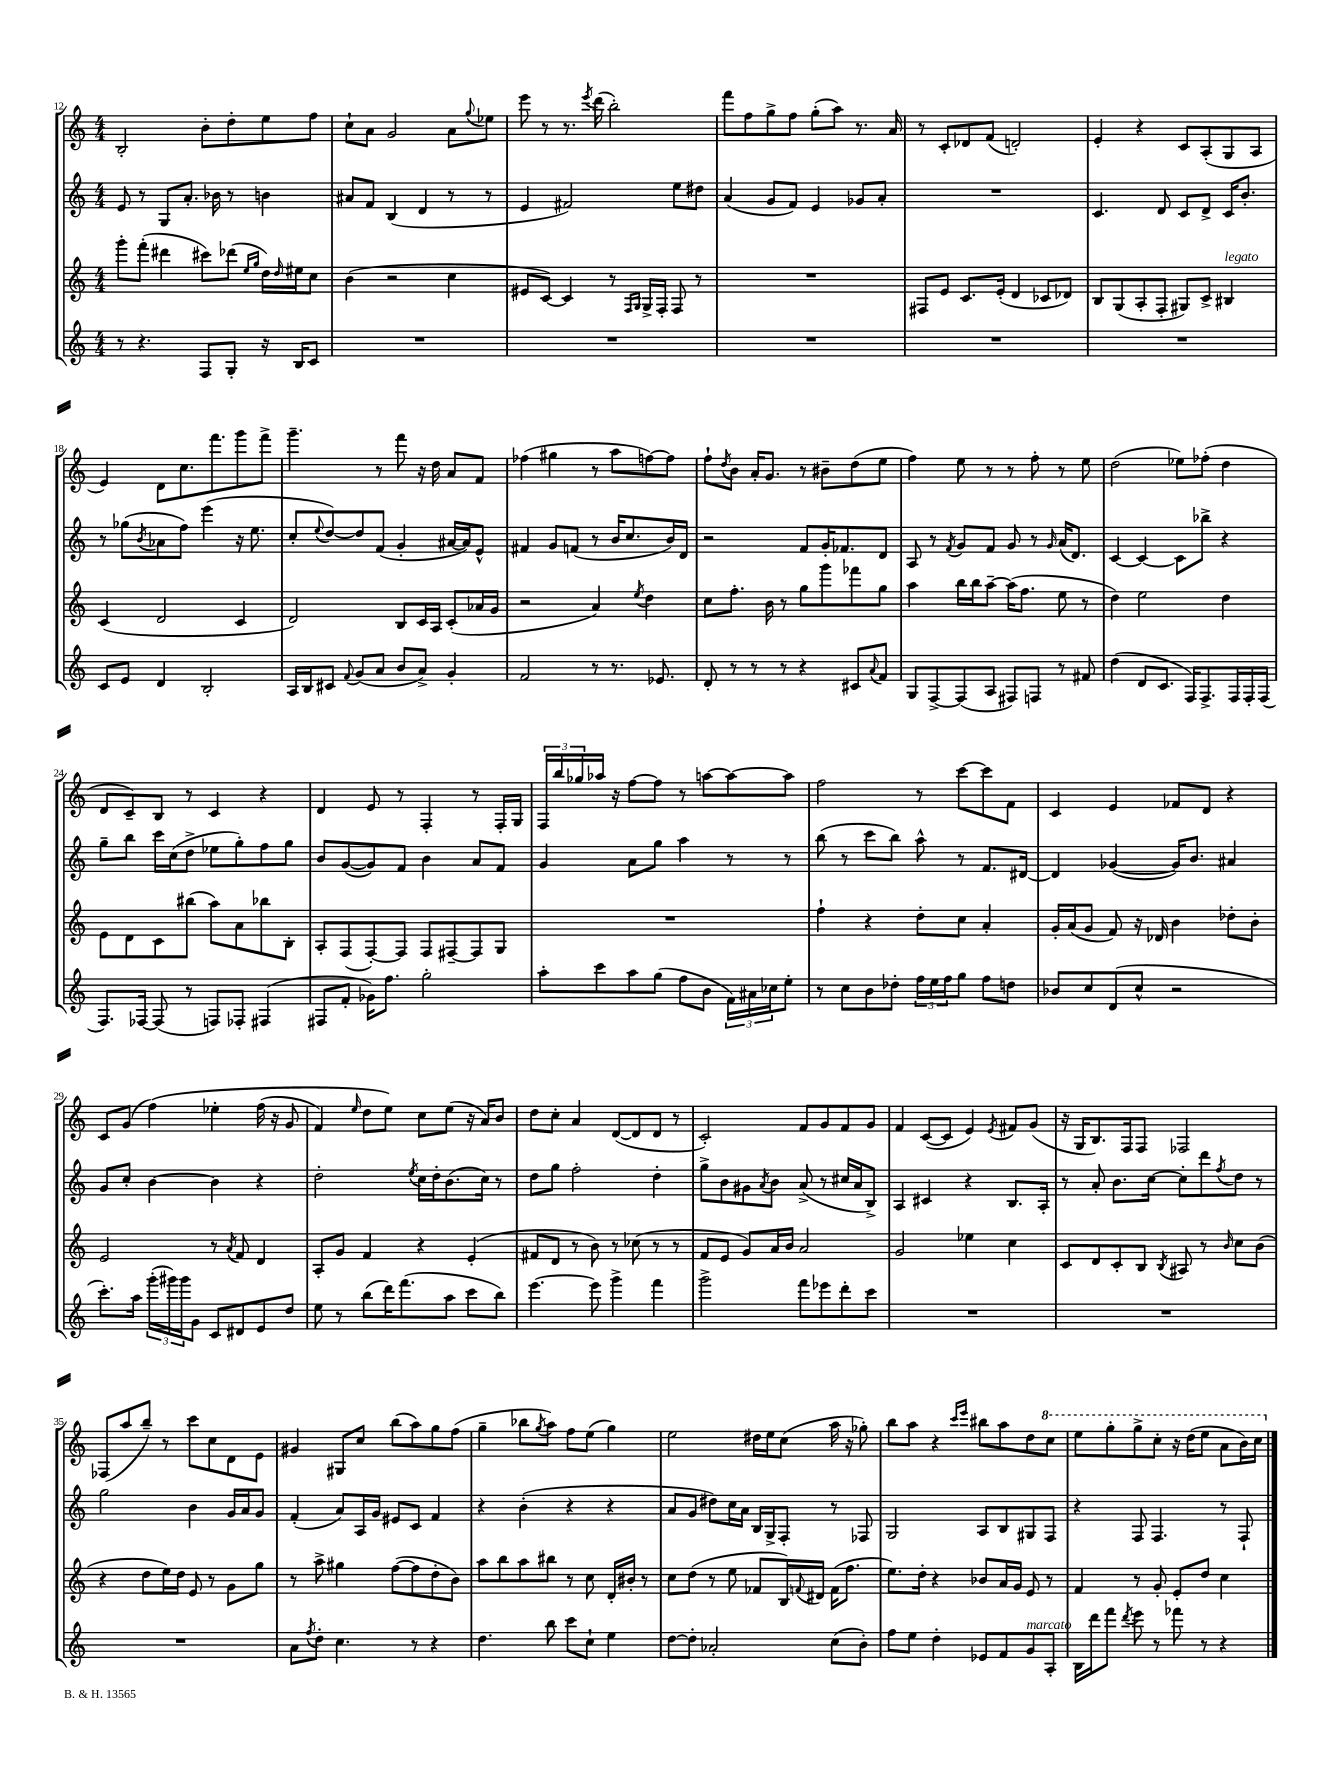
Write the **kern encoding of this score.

**kern	**kern	**kern	**kern
*part4	*part3	*part2	*part1
*staff4	*staff3	*staff2	*staff1
*clefG2	*clefG2	*clefG2	*clefG2
*k[]	*k[]	*k[]	*k[]
*M4/4	*M4/4	*M4/4	*M4/4
=12	=12	=12	=12
8r	8ggg'\L	8e/	2B'/
4.r	(8fff'\J	8r	.
.	4ddd#X\	8G/L	.
.	.	8.a'/J	.
8F/L	8ccc#X\L)	.	8b'\L
.	.	16b-X\	.
8G'/J	(8ddd-X\J	8r	8dd'\
.	16qqee/LL	.	.
.	16qqgg/JJ	.	.
16r	16dd\LL)	4bn\	8ee\
.	16qqdd/	.	.
16B/KL	16ee#X\J	.	.
8c/J	8cc\J	.	8ff\J
=13	=13	=13	=13
1r	(4b\	8a#X/L	8cc`\L
.	.	8f/J	8a\J
.	2r	(4B/	2g/
.	.	4d/	.
.	4cc\	8r	8a\L
.	.	.	8qqgg/
.	.	8r	8ee-X\J
=14	=14	=14	=14
1r	8e#X/L	4e/	8eee\
.	[8c/J)	.	8r
.	4c/]	2f#X/)	8.r
.	.	.	8qeee/
.	.	.	(16ddd\
.	8r	.	2bb'\)
.	16qqF/LL	.	.
.	16qqG/JJ	.	.
.	16G^/LL	.	.
.	16F'/JJ	.	.
.	8F/	8ee\L	.
.	8r	8dd#X\J	.
=15	=15	=15	=15
1r	1r	(4a/	8fff\L
.	.	.	8ff\
.	.	8g/L	8gg^\
.	.	8f/J)	8ff\J
.	.	4e/	(8gg'\L
.	.	.	8aa\J)
.	.	8g-X/L	8.r
.	.	8a'/J	.
.	.	.	16a/
=16	=16	=16	=16
1r	8F#X/L	1r	8r
.	8e/J	.	8c'/L
.	8.c/L	.	8d-X/
.	.	.	(8f/J
.	(16e'/Jk	.	.
.	4d/	.	2dn'/)
.	8c-X/L	.	.
.	8d-X/J)	.	.
=17	=17	=17	=17
1r	8B/L	4.c/	4e'/
.	(8G/	.	.
.	8A'/	.	4r
.	8F'/J	8d/	.
.	8G#X/L)	8c/L	8c/L
.	8c^/J	8d^/J	(8A'/
!	!LO:TX:a:i:t=legato	!	!
.	4B#X/	16c/KL	8G/
.	.	8.b'/J	.
.	.	.	8A/J
!!LO:LB:g=z
=18	=18	=18	=18
8c/L	(4c/	8r	4e/)
8e/J	.	(8gg-X\L	.
.	.	8qb/	.
4d/	2d/	8a-X\	8d\L
.	.	8ff\J)	8.cc\
2B'/	.	(4eee\	.
.	.	.	8.fff\
.	4c/	16r	8ggg\
.	.	8.ee\	.
.	.	.	8fff^\J
=19	=19	=19	=19
16A/LL	2d/)	8cc'/L	4.ggg~\
16B/J	.	.	.
.	.	8qqee/	.
8c#X/J	.	[8dd/)	.
8qqf/	.	.	.
(8g/L	.	8dd/]	.
8a/J	.	(8f/J	8r
8b/L	8B/L	4g'/	8fff\
8a^/J)	16c/L	.	16r
.	16A/JJ	.	16dd\
4g'/	(8c'/L	[16a#X/LL	8a/L
.	.	16a#/J])	.
.	16a-X/L	8e^^/J	8f/J
.	16g/JJ	.	.
=20	=20	=20	=20
2f/	2r	4f#X/	(4ff-X\
.	.	8g/L	4gg#X\
.	.	(8fn/J	.
8r	4a/)	8r	8r
8.r	.	16b/KL	8aa\L
.	.	8.cc/	.
.	8qee/	.	.
.	4dd\	.	[8ffn\)
8.e-X/	.	.	.
.	.	16b/L)	8ff\J]
.	.	16d/JJ	.
=21	=21	=21	=21
8d'/	8cc\L	2r	8ff`\L
.	.	.	8qdd/
8r	8.ff'\J	.	8b\J
8r	.	.	16a'/KL
.	16b\	.	8.g/J
8r	8r	.	.
4r	8gg\L	8f/L	8r
.	8ggg\	16g'/K	8b#X~\L
.	.	8.f-X/	.
8c#X/L	8fff-X\	.	(8dd\
8qqa/	.	.	.
8f/J	8gg\J	8d/J	8ee\J
=22	=22	=22	=22
8G/L	4aa\	8A/	4ff\)
[8F^/	.	8r	.
.	.	8qf/	.
(8F/]	16bb\LL	8g/L	8ee\
.	16bb\J	.	.
8A/J	[8aa~\J	8f/J	8r
8F#X/L)	(16aa\KL]	8g/	8r
.	8.ff\J	.	.
8Fn/J	.	8r	8ff'\
.	.	16qqg/	.
8r	8ee\	(16a/KL	8r
.	.	8.d/J)	.
8f#X/	8r	.	8ee\
=23	=23	=23	=23
(4dd\	4dd\)	[4c/	(2dd\
8d/L	2ee\	4c/_	.
8.c/J	.	.	.
.	.	8c\L]	8ee-X\L)
16F/KL)	.	.	.
8.F^/	.	8bb-X^\J	(8ff-X'\J
.	4dd\	4r	4dd\
16F/L	.	.	.
16F'/	.	.	.
(16F/JJ	.	.	.
!!LO:LB:g=z
=24	=24	=24	=24
8.F/L)	8e\L	8gg~\L	8d/L
.	8d\	8bb\J	8c~/)
[16F-X/Jk	.	.	.
(8F-/]	8c\	16ccc\LL	8B/J
.	.	(16cc\J	.
8r	(8bb#X\J	8dd^\J	8r
8Fn/L)	8aa\L)	8ee-X\L	4c/
8F-X'/J	8a\	8gg'\)	.
(4F#X/	8bb-X\	8ff\	4r
.	8B'\J	8gg\J	.
=25	=25	=25	=25
8F#X/L	8A'/L	8b/L	4d/
8f'/J	(8F/	([8g/	.
16g-X\KL)	[8F'/)	8g/])	8e/
8.ff\J	.	.	.
.	8F/J]	8f/J	8r
2gg'\	8F/L	4b\	4F'/
.	[8F#X~/	.	.
.	8F#/]	8a/L	8r
.	8G/J	8f/J	16F'/LL
.	.	.	16G/JJ
=26	=26	=26	=26
8aa'\L	1r	4g/	24F/LL
.	.	.	24bb/
.	.	.	24gg-X/
8ccc\	.	.	16aa-X/JJ
.	.	.	16r
8aa\	.	8a\L	[8ff\L
(8gg\J	.	8gg\J	8ff\J]
8ff\L	.	4aa\	8r
8b\J	.	.	[8aan\L
24f\LL)	.	8r	8aa\_
24a#X\	.	.	.
24cc-X\J	.	.	.
8ee'\J	.	8r	8aa\J]
=27	=27	=27	=27
8r	4ff`\	(8bb\	2ff\
8cc\L	.	8r	.
8b\	4r	8ccc\L	.
8dd-X'\J	.	8bb\J)	.
24ff\LL	8dd'\L	8aa^^\	8r
24ee\	.	.	.
24ff\J	.	.	.
8gg\J	8cc\J	8r	[8ccc\L
8ff\L	4a'/	8.f/L	8ccc\]
8ddn\J	.	.	8f\J
.	.	[16d#X/Jk	.
=28	=28	=28	=28
8b-X/L	16g'/LL	4d#/]	4c/
.	(16a/J	.	.
8cc/	8g/J	.	.
(8d/	8f/)	([4g-X/	4e/
8cc^^/J	16r	.	.
.	16d-X/	.	.
2r	4b\	16g-/KL])	8f-X/L
.	.	8.b/J	.
.	.	.	8d/J
.	8dd-X'\L	4a#X/	4r
.	8b'\J	.	.
!!LO:LB:g=z
=29	=29	=29	=29
8.ccc'\L)	2e/	8g/L	8c/L
.	.	8cc'/J	(8g/J
16aa\Jk	.	.	.
(24ggg'\LL	.	[4b\	(4ff\)
24ggg#X\)	.	.	.
24ggg#\J	.	.	.
8g\J	.	.	.
8c/L	8r	4b\]	4ee-X'\
.	8qa/	.	.
8d#X/	8f/	.	.
8e/	4d/	4r	(16ff\
.	.	.	16r
8dd/J	.	.	8g/
=30	=30	=30	=30
8ee\	8A'/L	2dd'\	4f/)
8r	8g/J	.	.
.	.	.	16qqee/
(8bb\L	4f/	.	8dd\L
16ddd\K)	.	.	8ee\J)
(8.fff\	.	.	.
.	.	8qee/	.
.	4r	16cc\LL	8cc\L
.	.	16dd'\J	.
8aa\J	.	(8.b\	(8ee\J
8ccc\L	(4e'/	.	16r
.	.	16cc\Jk)	16a/KL)
8bb\J)	.	8r	8b/J
=31	=31	=31	=31
[4.eee\	8f#X/L	8dd\L	8dd\L
.	8d/J	8gg\J	8cc'\J
.	8r	2ff'\	4a/
8eee\]	8b\)	.	.
4ggg^\	8r	.	([8d/L
.	(8cc-X\	.	8d/]
4fff\	8r	4dd'\	8d/J
.	8r	.	8r
=32	=32	=32	=32
2ggg^\	8f/L	8gg^\L	2c'/)
.	8e/J	8b\	.
.	8g/L)	8g#X\	.
.	.	8qa/	.
.	16a/L	8b\J	.
.	16b/JJ	.	.
8fff\L	2a/	(8a^/	8f/L
8eee-X\	.	8r	8g/
8ddd'\	.	16cc#X/LL	8f/
.	.	16a/J	.
8ccc\J	.	8B^/J)	8g/J
=33	=33	=33	=33
1r	2g/	4A/	4f/
.	.	4c#X/	([8c/L
.	.	.	8c/J]
.	4ee-X\	4r	4e/)
.	.	.	8qe/
.	4cc\	8.B/L	8f#X/L
.	.	.	(8g/J
.	.	16A'/Jk	.
=34	=34	=34	=34
1r	8c/L	8r	16r
.	.	.	16G/KL
.	8d/	8a'/	8.B/)
.	8c'/	8.b\L	.
.	.	.	16F/k
.	8B/J	.	8F/J
.	.	[16cc\Jk	.
.	8qB/	.	.
.	8A#X/	8cc'\L]	2F-X/
.	8r	8ddd\	.
.	16qqb/	8qff/	.
.	8cc\L	8dd\J	.
.	(8b\J	8r	.
!!LO:LB:g=z
=35	=35	=35	=35
1r	4r	2gg\	(8F-X/L
.	.	.	8aa/
.	8dd\L	.	8bb~/J)
.	16ee\L)	.	8r
.	16dd\JJ	.	.
.	8e/	4b\	8ccc\L
.	8r	.	8cc\
.	8g\L	16g/LL	8d\
.	.	16a/J	.
.	8gg\J	8g/J	8e\J
=36	=36	=36	=36
8a\L	8r	(4f'/	4g#X/
8qff/	.	.	.
8dd'\J	8aa^\	.	.
4.cc\	4gg#X\	8a/L)	8G#X/L
.	.	16A/L	8cc/J
.	.	16g/JJ	.
.	([8ff\L	8e#X/L	(8bb\L
8r	8ff\]	8c/J	8aa\)
4r	8dd'\	4f/	8gg\
.	8b\J)	.	(8ff\J
=37	=37	=37	=37
4.dd\	8aa\L	4r	4gg~\
.	8bb\	.	.
.	8aa\	(4b'\	8bb-X\L
.	.	.	8qgg/
8bb\	8bb#X\J	.	8aa\J)
8ccc\L	8r	4r	8ff\L
8cc`\J	8cc\	.	(8ee\J
4ee\	16d'/LL	4r	4gg\)
.	16b#X'/JJ	.	.
.	8r	.	.
=38	=38	=38	=38
[8dd\L	8cc\L	8a/L	2ee\
8dd'\J]	(8dd\J	8g/J	.
2a-X'/	8r	8dd#X\L)	.
.	8ee\	16cc\L	.
.	.	16a\JJ	.
.	8f-X/L	16B/LL	16dd#X\LL
.	.	16G^/J	16ee\J
.	16B/L)	8F'/J	(8cc\J
.	8qqfn/	.	.
.	16d#X/JJ	.	.
(8cc\L	(16f\KL	8r	16aa\
.	8.ff\J	.	16r
8b'\J)	.	8F-X/	8gg-X'\)
=39	=39	=39	=39
8ff\L	8.ee\L)	2G/	8bb\L
8ee\J	.	.	8aa\J
.	16dd'\Jk	.	.
4dd'\	4r	.	4r
.	.	.	16qqccc/LL
.	.	.	16qqeee/JJ
8e-X/L	8b-X/L	8A/L	8bb#X\L
8f/	16a/L	8B/	8aa\
.	16g/JJ	.	.
!LO:TX:a:i:t=marcato	!	!	!
8g/	8e/	8G#X/	8dd\
*	*	*	*8va
8A'/J	8r	8F/J	8ccc\J
=40	=40	=40	=40
16B\LL	4f/	4r	8eee\L
16ddd\J	.	.	.
8fff\J	.	.	8ggg'\
8qddd/	.	.	.
8eee\	8r	8F/	8ggg^\
8r	8g'/	4.F/	8ccc'\J
8fff-X\	8e'/L	.	16r
.	.	.	(16ddd\KL
8r	8dd/J	.	8eee\J
4r	4cc\	8r	8aa\L
.	.	8F`/	16bb\L)
.	.	.	16ccc\JJ
*	*	*	*X8va
==	==	==	==
*-	*-	*-	*-
